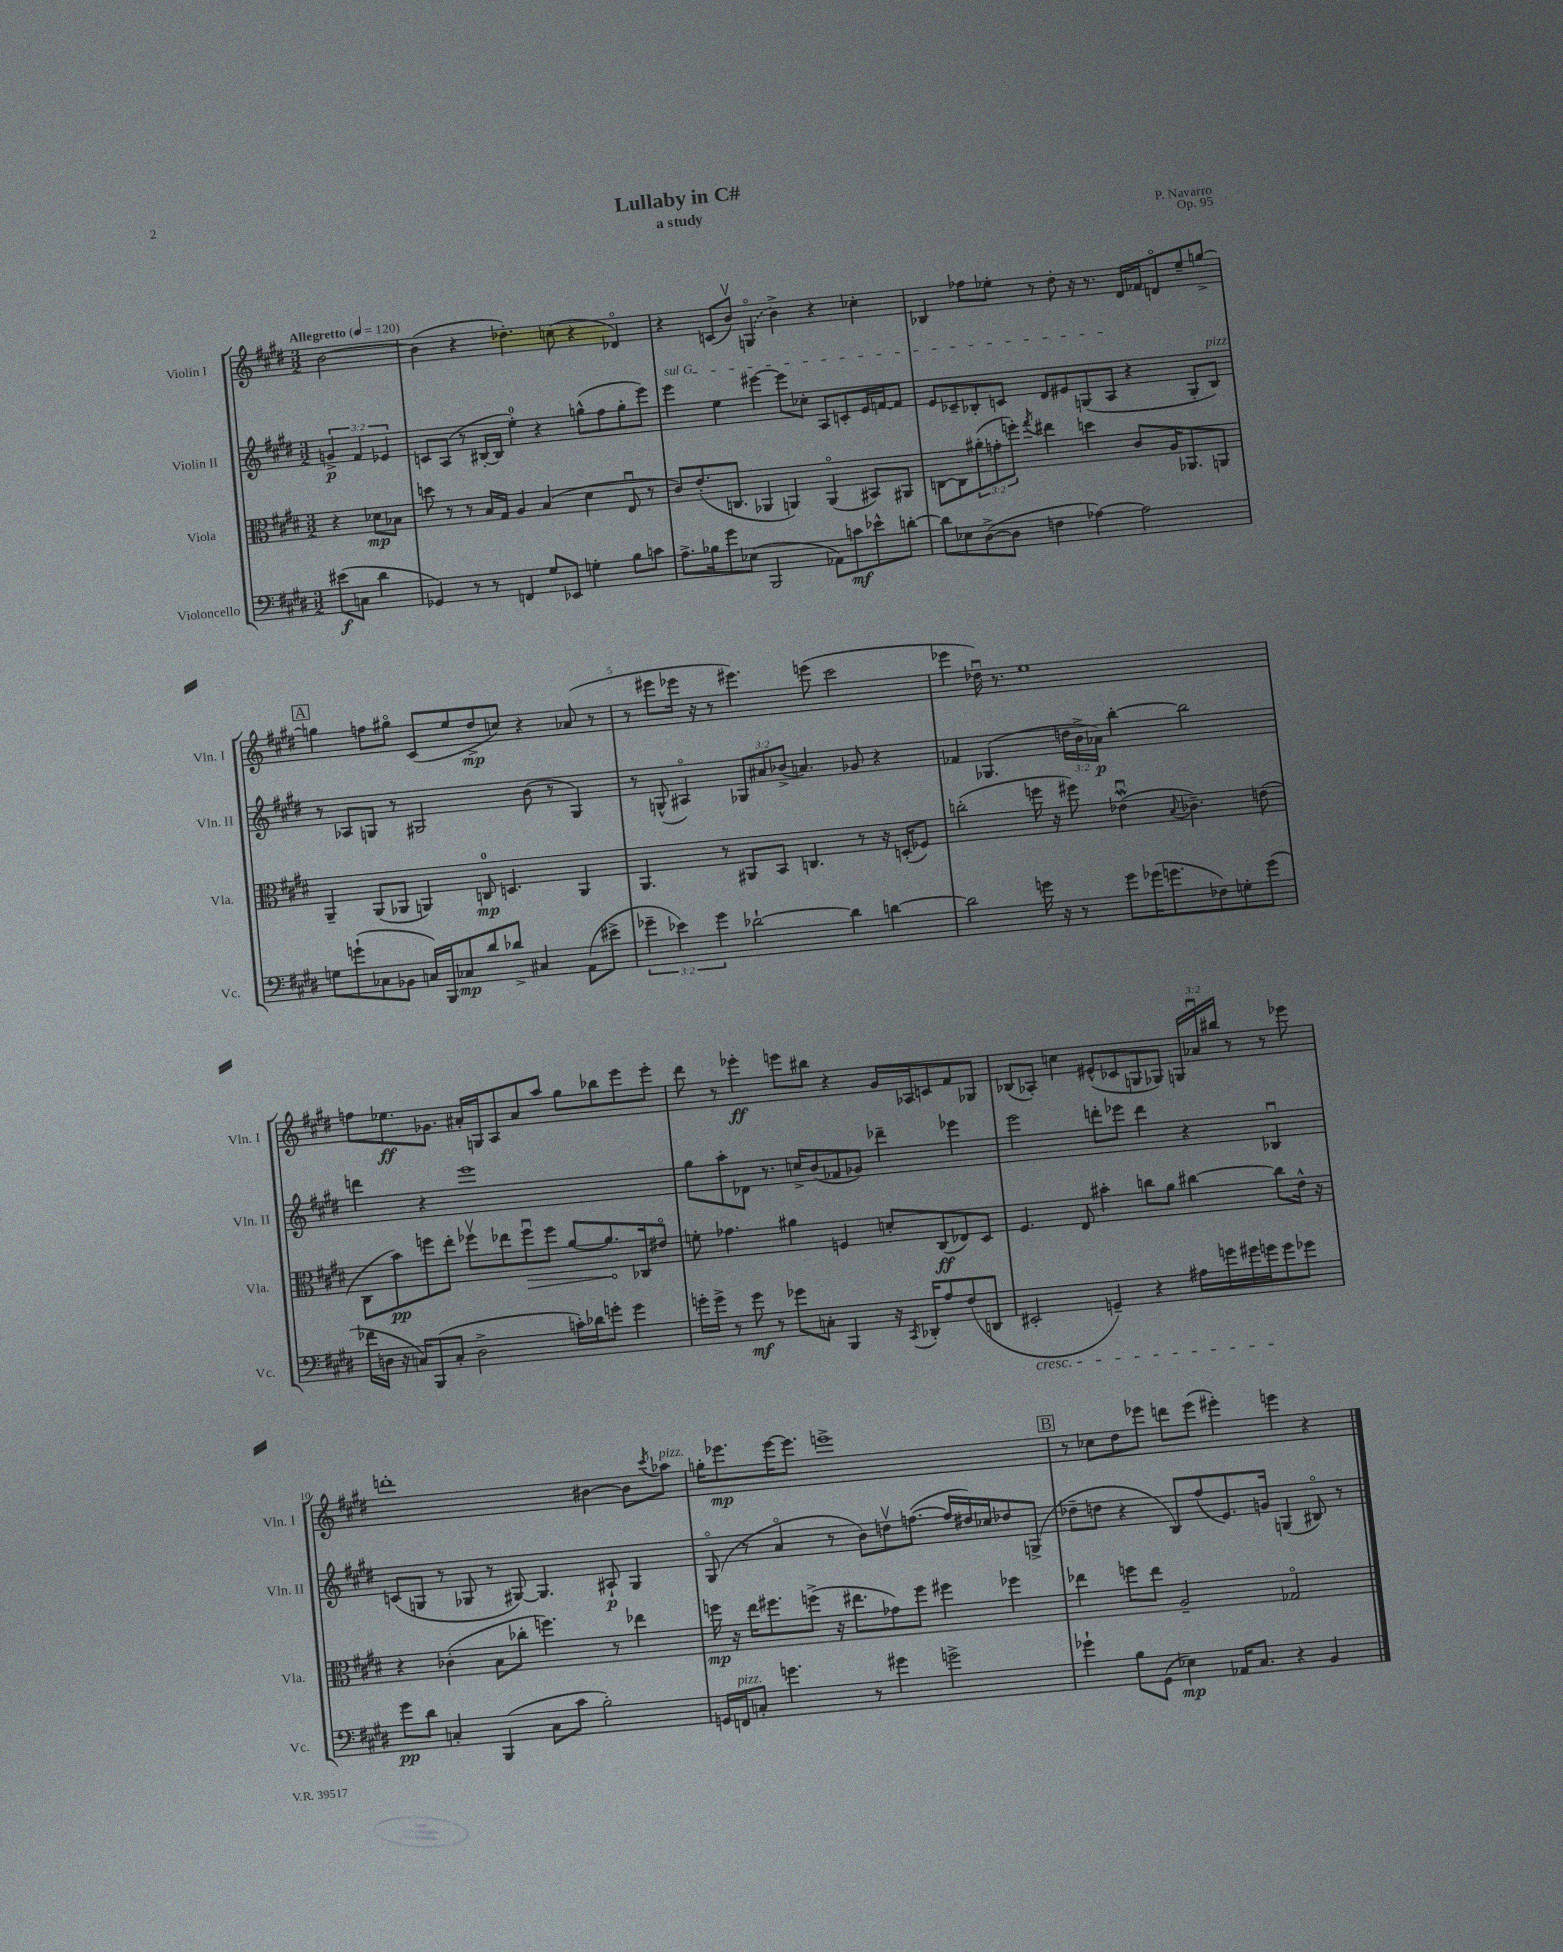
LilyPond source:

\header { title = "Lullaby in C#" composer = "P. Navarro" subtitle = "a study" opus = "Op. 95" }
<<
\new StaffGroup <<
\new Staff = "s0" \with { instrumentName = "Violin I" shortInstrumentName = "Vln. I" } {
    \clef treble \key e \major \numericTimeSignature \time 3/2 \override Staff.TupletNumber.text = #tuplet-number::calc-fraction-text \partial 2 \tempo "Allegretto" 4 = 120
    b'2~ |
    b'4( r4 des''4.-.) c''8( r4 des'4\flageolet) |
    r4 c'8( b'8\upbow) \once \slurDashed g4\flageolet( b'4->) r4 ces''4-. |
    bes4 fes''8 ees''8-. r8 dis''8-. r16 r8. dis'16 fes'16 d'8\flageolet ees''8-- g''8~-> |
    \mark \markup { \box "A" } g''4 f''8 gis''8\flageolet cis'8( e''8 dis''8->\mp c''8) r4 aes'8( r8 |
    r8 eis'''8 ees'''16 r16 r8 eis'''4.) e'''8( cis'''2 |
    ees'''4 des''16\downbow) r8. e''1 |
    f''8 ees''8.\ff ges'8. ais'16-. g16 a8 ais'8 a''8 gis''8 bes''8 e'''8 e'''8-. |
    dis'''8 r8 ees'''4-.\ff e'''8 bis''8 r4 gis'16 aes16 c'8 fis'8 ges8 |
    bes8( aes8-.) c''4 eis'8-^( ces'8 g8 ges8) \tuplet 3/2 { g16 aes'16\downbow bis''16 } r8 r8 ees'''8 |
    d'''1-. bis'4~ bis'8 \acciaccatura { cis'''8 } aes''8^\markup { \italic "pizz." } |
    g''16-. ees'''8.\mp ees'''16~ ees'''8. e'''1-> |
    \mark \markup { \box "B" } r8 ces''8 dis''8 ees'''8 d'''8 ees'''8( eis'''4-.) e'''4 r4 \bar "|." |
}
\new Staff = "s1" \with { instrumentName = "Violin II" shortInstrumentName = "Vln. II" } {
    \clef treble \key e \major \numericTimeSignature \time 3/2 \override Staff.TupletNumber.text = #tuplet-number::calc-fraction-text \partial 2
    \tuplet 3/2 { g'4->\p fis'4 ees'4 } |
    c'8 a8( r8 bis16~-. bis16 e''4-0-.) r4 g''8-^( fis''8 g''8-. e'''8) |
    \once \override TextSpanner.bound-details.left.text = \markup { \italic "sul G" } e'''4\startTextSpan e''4 eis'''4~ eis'''8 ces''8-. a8 c'8-. e'16 f'16~ f'8 |
    e'8 ces'8-- bes8-. c'8 dis'8 eis'8 g8( a8\stopTextSpan r4 g8-. bes8^\markup { \italic "pizz." }) |
    \mark \markup { \box "A" } r8 aes8 g8 r8 gis2 b'8( r8 gis4) |
    r8 g8-^( ais4\flageolet) \tuplet 3/2 { ges8 ais'8 bes'8->( } a'4.) ges'8 r4 |
    fes'4 ges4.( \tuplet 3/2 { d''16 b'16-> aes'16\p) } b''4~-. b''2 |
    d'''4 r4 e'''1 |
    gis''8 a''8-. des'8 r8. c''16-> b'8( fes'8 ges'8) des'''4-- ees'''4 |
    e'''2 d'''8-. ees'''8 d'''4 r4 bes4\downbow |
    c'8( g8 r8 ges8 r8 gis8~) gis4. ais8-!\p gis4 |
    gis8\flageolet( r8 a'4\flageolet r8 b'8) d''8\upbow f''8.~( f''16 dis''16) ces''16 des''8 g8->( |
    \mark \markup { \box "B" } des''8-- d''8 r4 b8) fis''8( e'8.) g'16 g4( bis8\flageolet) r8 \bar "|." |
}
\new Staff = "s2" \with { instrumentName = "Viola" shortInstrumentName = "Vla." } {
    \clef alto \key e \major \numericTimeSignature \time 3/2 \override Staff.TupletNumber.text = #tuplet-number::calc-fraction-text \partial 2
    r4 des'8\mp bes8 |
    d''8 r8 r8 b16 gis16 a4 b4( dis'4 e8\downbow r8 |
    cis'8) e'8.-.( c8. aes,4 a,4) a,4\flageolet( bis,8) ais,8 |
    c8~ c8 \tuplet 3/2 { ais'8-.( g'8-. f''8-.) } \acciaccatura { gis''8 } eis''4 d''4 cis'8 a16 aes,8. a,8 |
    \mark \markup { \box "A" } a,4-- a,8( aes,8 a,4) c8-0\mp d4. a,4 |
    a,4. r8 ais,8 b,8 c4. r8 r16 d16-.( fes8) |
    c''2-.( f''16 r16 fis''8) ees'4\downbow\mordent( \appoggiatura { b8 } ces'4.--) e'8( |
    cis8 b'8\pp) f''8 e''8-. fes''8\upbow ees''8 \once \override Hairpin.circled-tip = ##t fes''8\downbow\> fes''8 a'8~ a'8.\! ces16 eis'8\flageolet |
    f'8-. ges'4. ais'4 f4 d'8-. cis8\ff( ees8) dis8 |
    fis4. e8 bis'4-. c''8 a'8 cis''4~ cis''8 e'16-^ r16 |
    r4 ces'4-.( b8 ces''8-. f''4.) r8 ees''4 |
    f''16\mp r16 e''16 fis''8. f''8->( r16 eis''8. ges'8) f''8 fis''4 fes''4 |
    \mark \markup { \box "B" } ees''4 f''8 ees''8 a2-- ges2\flageolet \bar "|." |
}
\new Staff = "s3" \with { instrumentName = "Violoncello" shortInstrumentName = "Vc." } {
    \clef bass \key e \major \numericTimeSignature \time 3/2 \override Staff.TupletNumber.text = #tuplet-number::calc-fraction-text \partial 2
    eis'8\f( c8 dis'4 |
    ges,4) r8 r8 f,4 gis8 ees,8 g4-. b8 c'8 |
    a8.-> bes16 gis'8 ees8( b,,2 aes,8) c'8\mf ees'8-^ d'8~-. |
    d'8 ees8 dis8~->( dis8 f4 aes4~) aes2 |
    \mark \markup { \box "A" } g8 g'8-!( ces8 bes,8 c16) b,,16 ces8\mp dis'8 des'8-> cis4 a,8( eis'8-> |
    \tuplet 3/2 { ges'4-- ees'4) ges'4 } des'2~-! des'4 d'4~ |
    d'2 g'16 r16 r8 g'8 ges'16( g'8. fes8) g8-. g'8( |
    fes'16 d16 r16 c16) b,,8( c8-. d2-> c'16-.) des'16 g'8-. g'4 |
    g'16-. g'16-> r8 g'8\mf r8 ges'8 c8-. b,,4 r16 \acciaccatura { cis,8 } des,16-. a8 fis8( d,8 |
    eis,2-.\cresc g,4--) r4 ais16 g'16 gis'16 g'16\! g'8 ges'8 |
    gis'8\pp dis'8 c4-. b,,4( c8 cis'8 b2-.) |
    g,16 f,16^\markup { \italic "pizz." } c8-. g'4. r8 gis'4 g'2-> |
    \mark \markup { \box "B" } ges'4-! b8 gis,8( ees4\mp) aes,16 cis8. r4 b,4 \bar "|." |
}
>>
>>
\layout { \context { \Score \override BarNumber.break-visibility = ##(#f #t #t) barNumberVisibility = #(every-nth-bar-number-visible 5) } }
